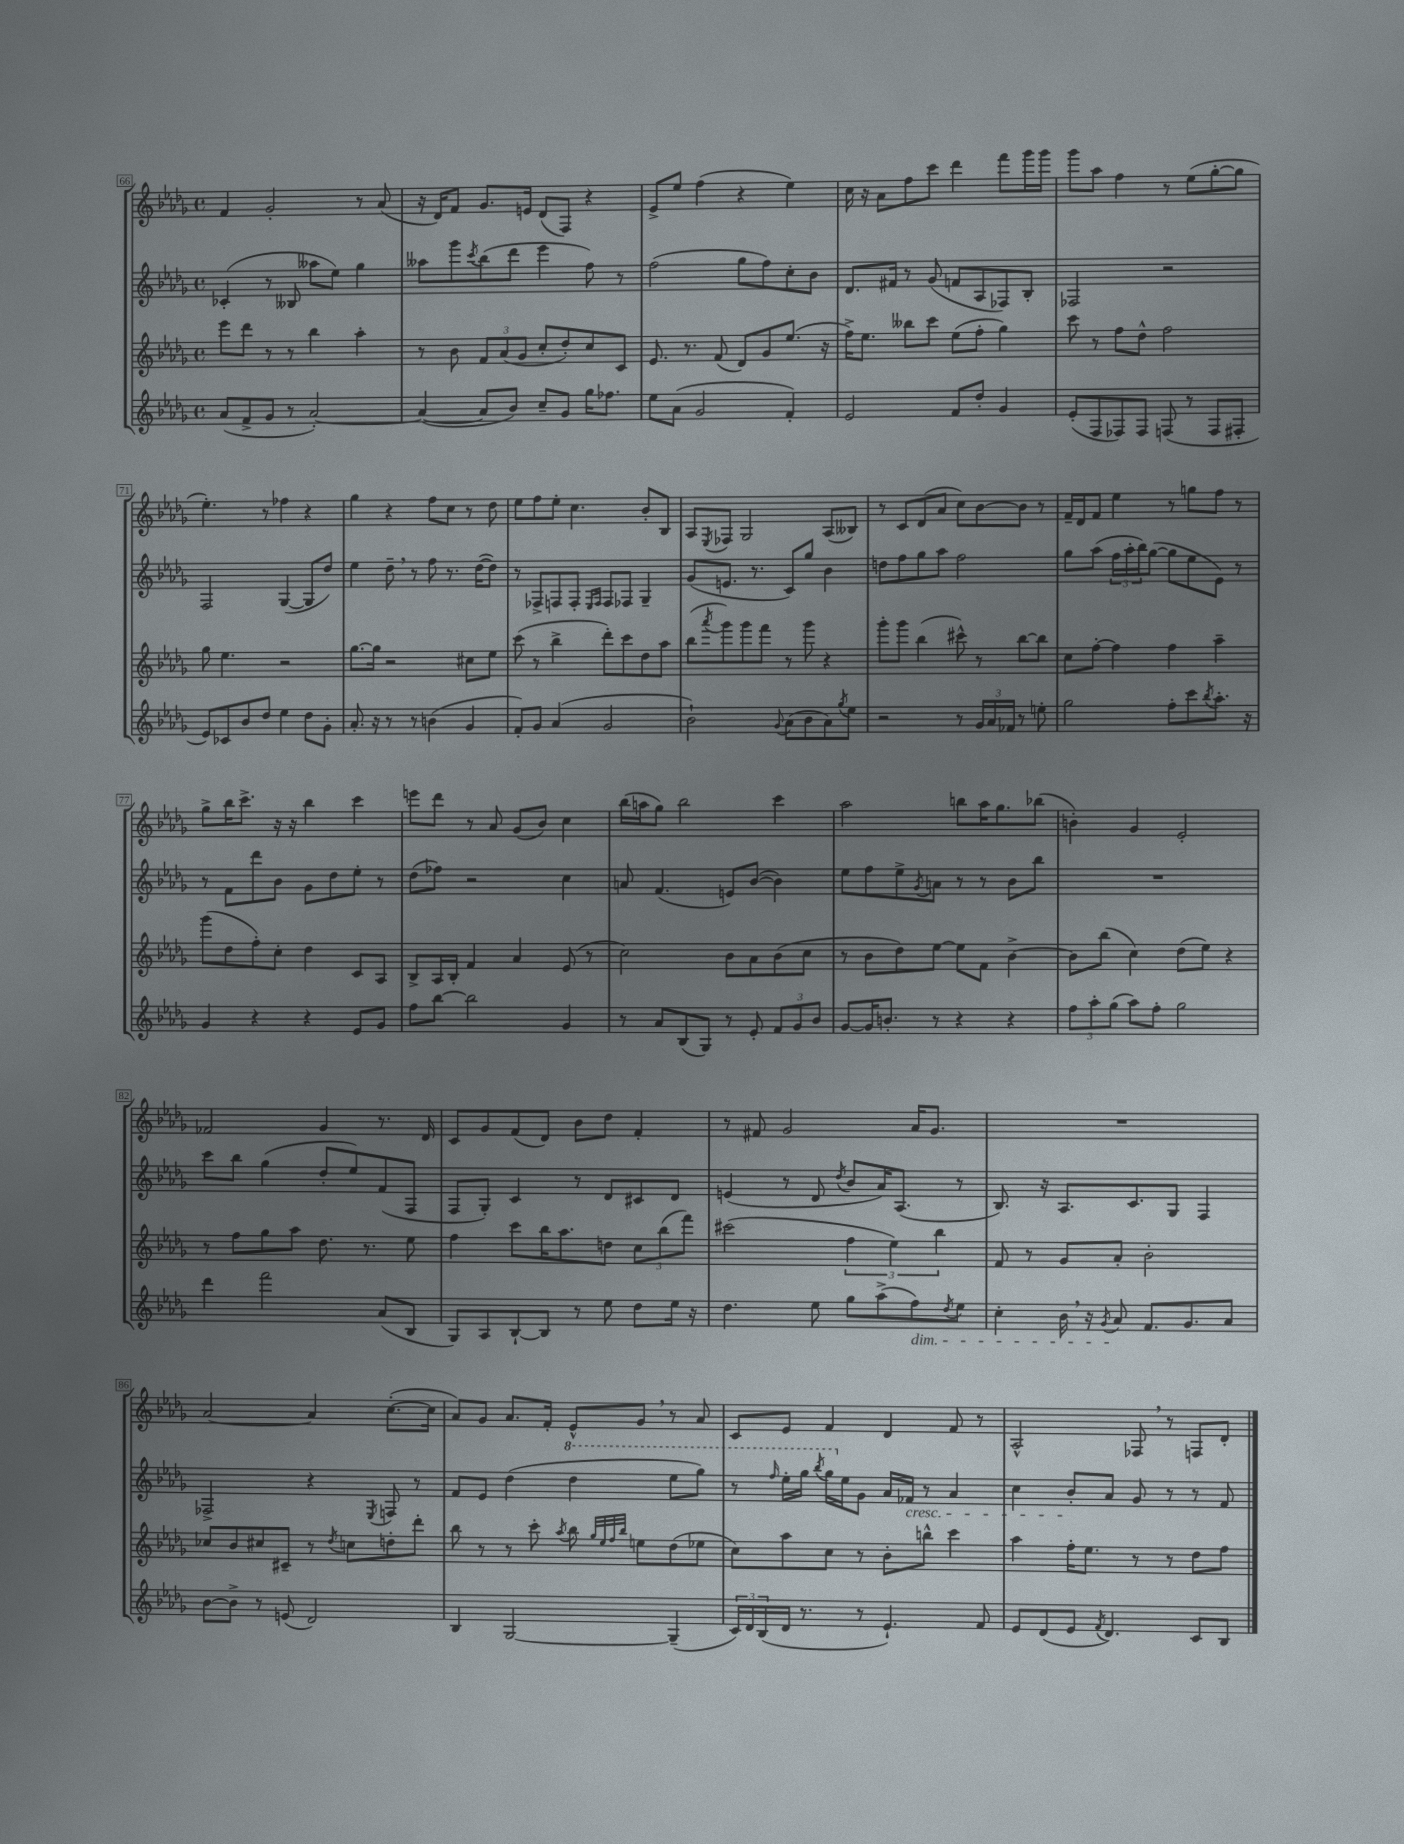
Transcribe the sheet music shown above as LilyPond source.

<<
\new StaffGroup <<
\new Staff = "s0" {
    \clef treble \key des \major \defaultTimeSignature \time 4/4
    f'4 ges'2-. r8 aes'8( |
    r16 des'16) f'8 ges'8. e'16 des'8( f8) r4 |
    ees'8-> ees''8 f''4( r4 ees''4) |
    c''16 r16 aes'8 f''8 c'''8 des'''4 f'''8 ges'''16 ges'''16 |
    ges'''8 aes''8 f''4 r8 ees''8( ges''8~-. ges''8 |
    ees''4.-.) r8 fes''4 r4 |
    ges''4 r4 f''8 c''8 r8 des''8 |
    ees''8 f''8 ees''8-. c''4. bes'8-. bes8 |
    aes8 \acciaccatura { ees8 } fes8 ges2 aes8( beses8) |
    r8 c'8 des'8( aes'8 c''8) bes'8~ bes'8 r8 |
    f'16-- des'16 f'8 ees''4 r8 g''8 f''8 r8 |
    ges''8-> bes''16 c'''8.-> r16 r16 bes''4 c'''4 |
    e'''8 des'''8 r8 aes'8 ges'8( bes'8) c''4 |
    bes''16( a''16 ges''8) bes''2 c'''4 |
    aes''2 b''8 aes''16 ges''8. bes''8( |
    b'4-.) ges'4 ees'2-. |
    fes'2 ges'4 r8. des'16 |
    c'8 ges'8 f'8( des'8) bes'8 des''8 f'4-. |
    r8 fis'8 ges'2 aes'16 ges'8. |
    R1 |
    aes'2~ aes'4 c''8.~-.( c''16 |
    aes'8) ges'8 aes'8. f'16-. ees'8-^ ges'8 \breathe r8 aes'8 |
    c'8 ees'8 f'4 des'4 f'8 r8 |
    aes2-^ fes8 \breathe r8 f8 des'8-. \bar "|." |
}
\new Staff = "s1" {
    \clef treble \key des \major \defaultTimeSignature \time 4/4
    ces'4-.( r8 beses8 aeses''8 ees''8) ges''4 |
    aeses''8 ges'''8 \acciaccatura { c'''8 } bes''8( des'''8 ees'''4 f''8) r8 |
    f''2( ges''8 f''8) c''8-. bes'8 |
    des'8. fis'16 r8 ges'8( f'8 aes8 fes8) bes8-. |
    fes2 r2 |
    f2 ges4~( ges8 des''8) |
    ees''4 des''8-- \breathe r8 f''8 r8. des''16~( des''8) |
    r8 fes8-> f8 f8-. \grace { ees16 f16 } f8 fes8 ges4-- |
    ges'8( e'8. r8. c'8) ges''8 bes'4 |
    d''8 f''8 ges''8 aes''8 f''2 |
    ges''8 aes''8( \tuplet 3/2 { f''16 aes''16-. bes''16) } ges''8~( ges''8 ees''8 ees'8) r8 |
    r8 f'8 des'''8 bes'8 ges'8 des''8 ees''8-. r8 |
    des''8( fes''8) r2 c''4 |
    a'8 f'4.( e'8) bes'8~( bes'4) |
    ees''8 f''8 ees''8-> \acciaccatura { ges'8 } a'8 r8 r8 bes'8 bes''8 |
    R1 |
    c'''8 bes''8 ges''4( des''8-. ees''8) f'8( f8 |
    f8 ges8-.) c'4 r8 des'8 cis'8 des'8 |
    e'4( r8 des'8 \acciaccatura { des''8 } bes'8 aes'16) aes8.( r8 |
    bes8.) r16 aes8. c'8. ges8 f4 |
    fes2-> r4 \acciaccatura { ees8 } f8 r8 |
    f'8 ees'8 des''4( \ottava #1 des'''4 ees'''8 ges'''8) |
    r8 \grace { f'''16 } ees'''16-. ges'''16 \acciaccatura { bes'''8 } ges'''16 \ottava #0 ees''16 ges'8 aes'16 fes'16\cresc r8 aes'4 |
    c''4 bes'8-.\! aes'8 ges'8 r8 r8 f'8 \bar "|." |
}
\new Staff = "s2" {
    \clef treble \key des \major \defaultTimeSignature \time 4/4
    ees'''8 des'''8 r8 r8 bes''4 aes''4-. |
    r8 bes'8 \tuplet 3/2 { f'8 aes'8( ges'8 } c''8-. des''8-.) c''8 c'8 |
    ees'8. r8. f'8( des'8) ges'8 ees''8.( r16 |
    f''16->) ees''8. beses''8 c'''8 ees''8( f''8-. ges''4) |
    c'''8 r8 f''8 des''8-^ f''2 |
    ges''8 ees''4. r2 |
    ges''8.~ ges''16 r2 cis''8 ees''8 |
    c'''8( r8 bes''4-> des'''8-.) c'''8 des''8 aes''8 |
    bes''8( \acciaccatura { aes'''8 } ges'''8) ges'''8 f'''8 r8 ges'''8 r4 |
    ges'''8-. ges'''8 bes''4( cis'''8-^) r8 bes''8~ bes''8 |
    c''8 f''8~-. f''4 f''4 aes''4-- |
    ges'''8( des''8 f''8-.) c''8-. des''4 c'8 aes8 |
    bes8-> aes16 bes16-. f'4 aes'4 ees'8( r8 |
    c''2) bes'8 aes'8 bes'8( c''8 |
    r8 bes'8 des''8) ees''8~ ees''8 f'8 bes'4~-> |
    bes'8 bes''8( c''4) des''8( ees''8) r4 |
    r8 f''8 ges''8 aes''8 des''8. r8. ees''8 |
    f''4 c'''8 bes''16 aes''8. d''8 \tuplet 3/2 { c''8 bes''8( f'''8) } |
    cis'''2( \tuplet 3/2 { f''4 ees''4) bes''4 } |
    f'8 r8 ges'8 aes'8-. bes'2-. |
    ces''8 bes'8 cis''8 cis'8-- r8 \acciaccatura { des''8 } c''8 d''8-. des'''8-. |
    bes''8 r8 r8 c'''8-. \acciaccatura { aes''8 } bes''8 \grace { ges''32 ees''32 f''32 bes''32 } e''8 des''8( ees''8 |
    c''8) aes''8 c''8 r8 bes'8-. b''8-^ c'''4 |
    aes''4 f''16-. ees''8. r8 r8 des''8 f''8 \bar "|." |
}
\new Staff = "s3" {
    \clef treble \key des \major \defaultTimeSignature \time 4/4
    aes'8( f'8-> ges'8 r8 aes'2~-.) |
    aes'4~( aes'8 bes'8) c''8-- ges'8 ges''16 fes''8. |
    ees''8 aes'8( ges'2 f'4-.) |
    ees'2 f'8 des''8-. ges'4 |
    ees'8-.( f8 fes8) fes8 f8( r8 f8 fis8-. |
    ees'8) ces'8 bes'8 des''8 ees''4 des''8 ges'8-. |
    aes'8.-. r16 r8 r8 b'4( ges'4 |
    f'8-.) ges'8 aes'4( ges'2 |
    bes'2-!) \appoggiatura { ges'8 } aes'8( bes'8 aes'8) \acciaccatura { ges''8 } ees''8 |
    r2 r8 \tuplet 3/2 { ges'16 aes'16 fes'16 } r8 e''8-. |
    ges''2 f''8-. c'''8 \acciaccatura { bes''8 } aes''8.-. r16 |
    ges'4 r4 r4 ees'8 ges'8 |
    f''8 bes''8~ bes''2 ges'4 |
    r8 aes'8 bes8( ges8) r8 ees'8-. \tuplet 3/2 { f'8 ges'8 bes'8 } |
    ges'8~ ges'16 b'8.-. r8 r4 r4 |
    \tuplet 3/2 { f''8 aes''8-. ges''8( } aes''8) f''8-. ges''2 |
    des'''4 f'''2 aes'8( bes8 |
    ges8) aes8 bes8~-! bes8 r8 ees''8 des''8 ees''16 r16 |
    des''4. ees''8 ges''8 aes''8->( f''8\dim) \acciaccatura { des''8 } ees''8 |
    c''4-. bes'16 \breathe r16 \acciaccatura { ges'8 } aes'8\! f'8. ges'8. aes'8 |
    bes'8~ bes'8-> r8 e'8( des'2) |
    bes4 ges2~ ges4--( |
    \tuplet 3/2 { c'16) des'16 bes16( } des'16 r8. r8 ees'4.-!) f'8 |
    ees'8 des'8( ees'8 \acciaccatura { f'8 } des'4.) c'8 bes8 \bar "|." |
}
>>
>>
\layout { \context { \Score currentBarNumber = #66 \override BarNumber.stencil = #(make-stencil-boxer 0.1 0.3 ly:text-interface::print) } }
